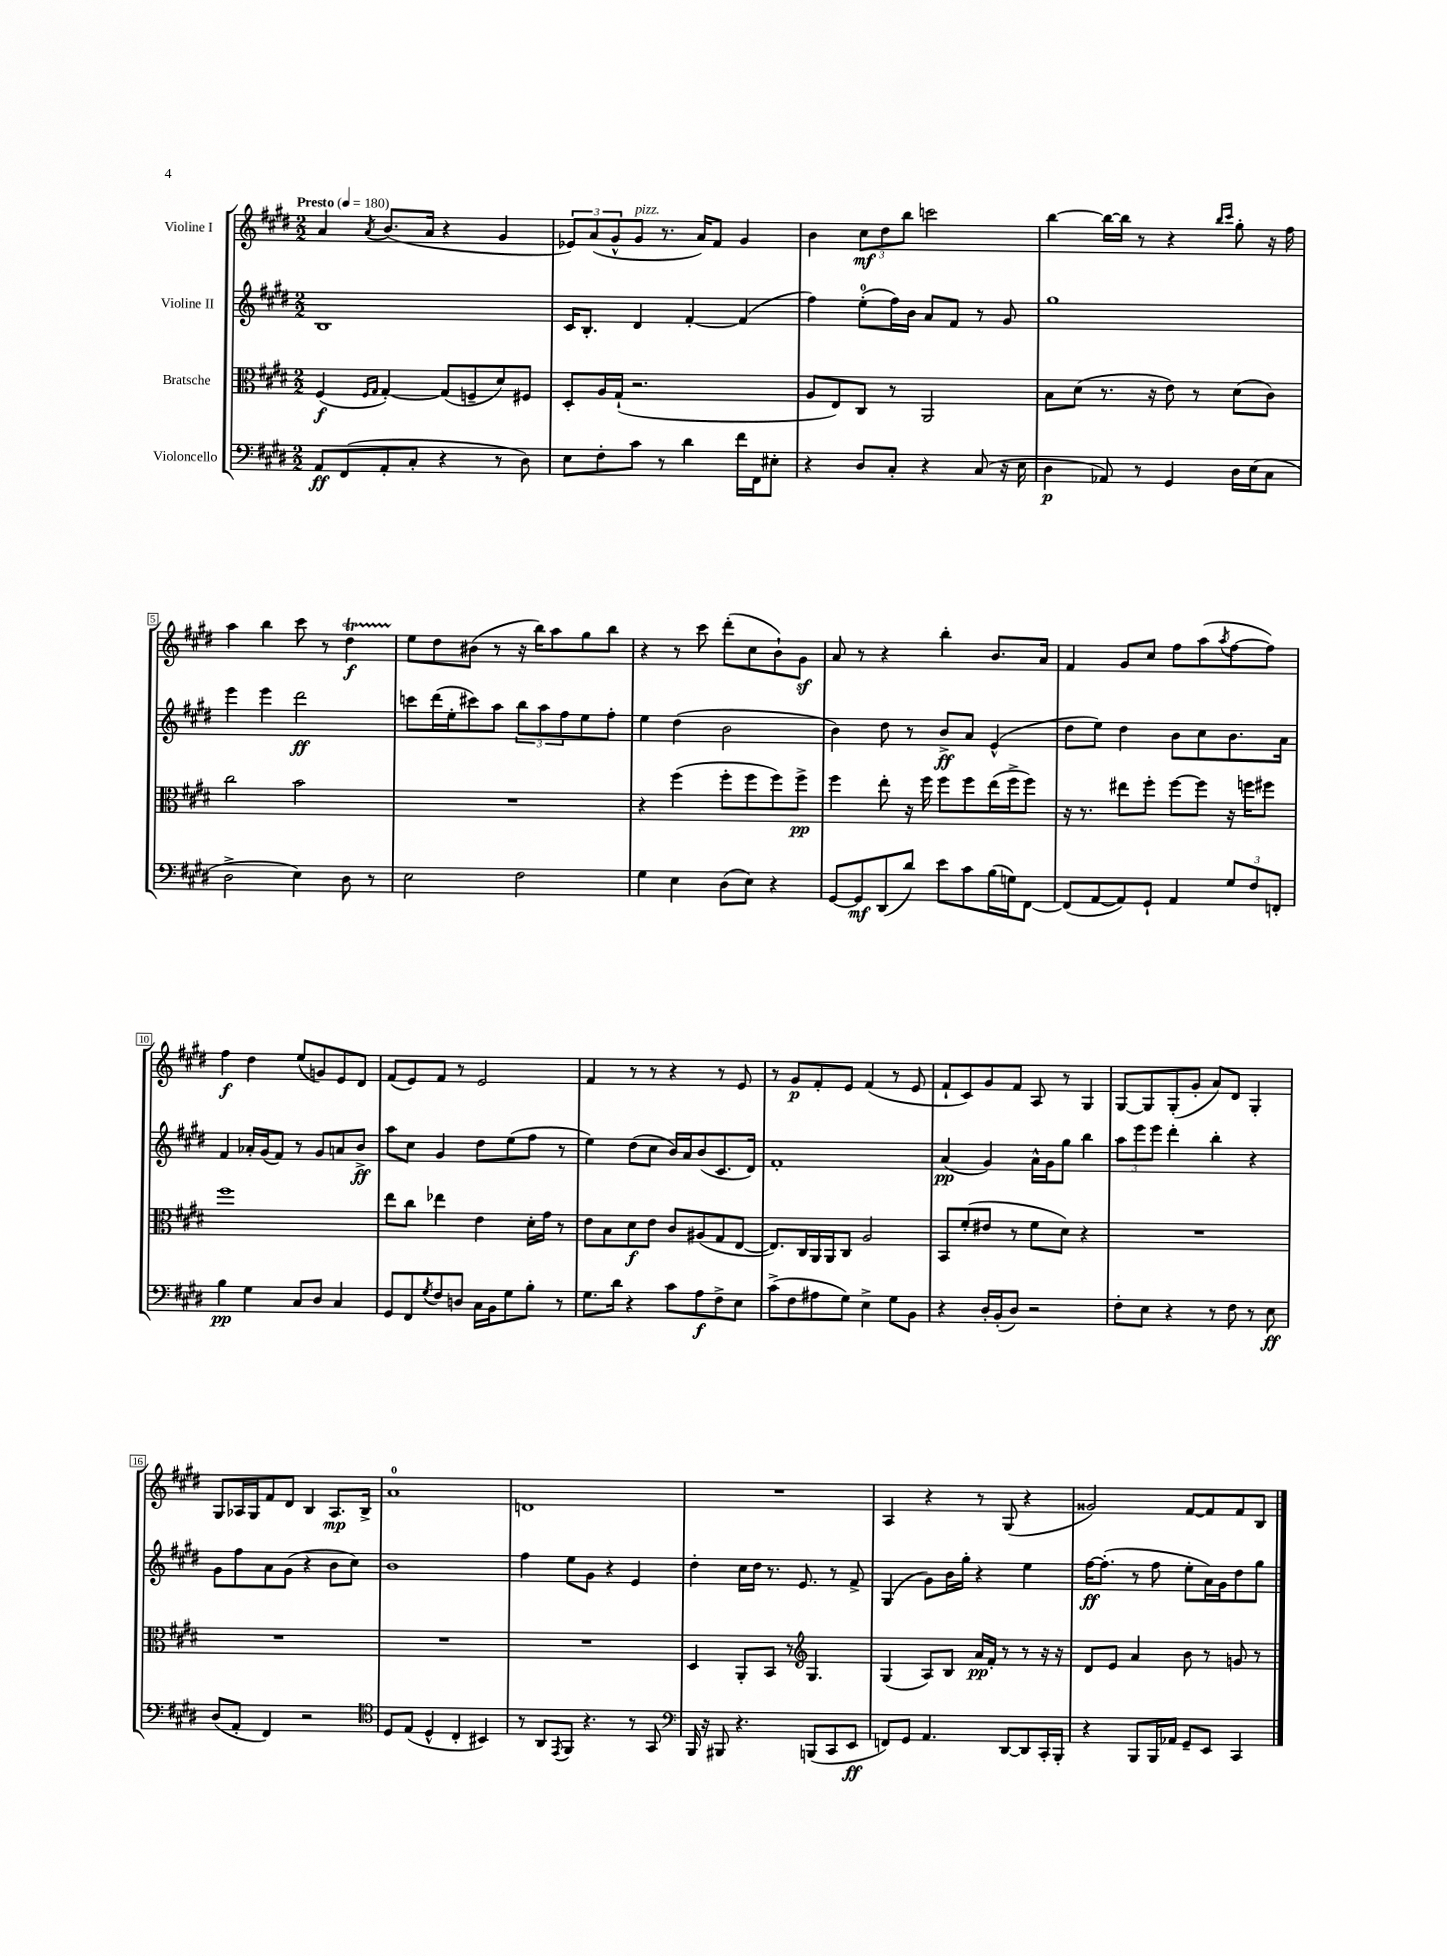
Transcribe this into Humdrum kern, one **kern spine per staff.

**kern	**dynam	**kern	**dynam	**kern	**dynam	**kern	**dynam
*part4	*part4	*part3	*part3	*part2	*part2	*part1	*part1
*staff4	*staff4	*staff3	*staff3	*staff2	*staff2	*staff1	*staff1
*I"Violoncello	*	*I"Bratsche	*	*I"Violine II	*	*I"Violine I	*
*clefF4	*	*clefC3	*	*clefG2	*	*clefG2	*
*k[f#c#g#d#]	*	*k[f#c#g#d#]	*	*k[f#c#g#d#]	*	*k[f#c#g#d#]	*
*M2/2	*	*M2/2	*	*M2/2	*	*M2/2	*
*MM180	*	*MM180	*	*MM180	*	*MM180	*
=1	=1	=1	=1	=1	=1	=1	=1
!	!	!	!	!	!	!LO:TX:a:B:t=Presto	!
8AA/L	ff	(4F#/	f	1B	.	4a/	.
(8FF#/	.	.	.	.	.	.	.
.	.	16qqF#/LL	.	.	.	.	.
.	.	16qqG#/JJ	.	.	.	8qa/	.
8AA'/	.	[4G#'/)	.	.	.	(8.b/L	.
8C#'/J	.	.	.	.	.	.	.
.	.	.	.	.	.	16a/Jk	.
4r	.	(8G#/L]	.	.	.	4r	.
.	.	8Fn~/	.	.	.	.	.
8r	.	8d#/)	.	.	.	4g#/	.
8D#\)	.	8F#X/J	.	.	.	.	.
=2	=2	=2	=2	=2	=2	=2	=2
8E\L	.	8D#'/L	.	16c#/KL	.	12e-X/L)	.
.	.	.	.	8.B'/J	.	.	.
.	.	.	.	.	.	(12a/	.
8F#'\	.	16A/L	.	.	.	.	.
.	.	.	.	.	.	12g#^^/	.
.	.	(16G#`/JJ	.	.	.	.	.
!	!	!	!	!	!	!LO:TX:a:i:t=pizz.	!
8c#\J	.	2.r	.	4d#/	.	8g#/J	.
8r	.	.	.	.	.	8.r	.
4d#\	.	.	.	[4f#'/	.	.	.
.	.	.	.	.	.	16a/KL)	.
.	.	.	.	.	.	8f#/J	.
16f#\LL	.	.	.	(4f#/]	.	4g#/	.
16FF#\J	.	.	.	.	.	.	.
8E#X'\J	.	.	.	.	.	.	.
=3	=3	=3	=3	=3	=3	=3	=3
4r	.	8A/L	.	4ff#\)	.	4b\	.
.	.	8E/)	.	.	.	.	.
8D#/L	.	8C#/J	.	(8ee'\L	.	12cc#\L	mf
.	.	.	.	.	.	12dd#\	.
8C#'/J	.	8r	.	16ff#\L)	.	.	.
.	.	.	.	.	.	12bb\J	.
.	.	.	.	16b\JJ	.	.	.
4r	.	2AA/	.	8a/L	.	2cccn\	.
.	.	.	.	8f#/J	.	.	.
(8C#/	.	.	.	8r	.	.	.
16r	.	.	.	8g#/	.	.	.
16E\	.	.	.	.	.	.	.
=4	=4	=4	=4	=4	=4	=4	=4
4D#\	p	8B\L	.	1gg#	.	[4bb\	.
.	.	(8d#\J	.	.	.	.	.
8AA-X/)	.	8.r	.	.	.	16bb\LL_	.
.	.	.	.	.	.	16bb\JJ]	.
8r	.	.	.	.	.	8r	.
.	.	16r	.	.	.	.	.
4GG#/	.	8e\)	.	.	.	4r	.
.	.	8r	.	.	.	.	.
.	.	.	.	.	.	16qqbb/LL	.
.	.	.	.	.	.	16qqccc#/JJ	.
16D#\LL	.	(8d#\L	.	.	.	8gg#'\	.
(16E\J	.	.	.	.	.	.	.
8C#\J	.	8c#\J)	.	.	.	16r	.
.	.	.	.	.	.	16ff#\	.
!!LO:LB:g=z
=5	=5	=5	=5	=5	=5	=5	=5
2D#^\	.	2cc#\	.	4eee\	.	4aa\	.
.	.	.	.	4eee\	.	4bb\	.
4E\)	.	2b\	.	2ddd#\	ff	8ccc#\	.
.	.	.	.	.	.	8r	.
8D#\	.	.	.	.	.	4dd#t\	f
8r	.	.	.	.	.	.	.
=6	=6	=6	=6	=6	=6	=6	=6
2E\	.	1r	.	8cccn\L	.	8ee\L	.
.	.	.	.	(16ddd#\L	.	8dd#\	.
.	.	.	.	16ee'\J	.	.	.
.	.	.	.	8ccc#X\)	.	(8b#X\J	.
.	.	.	.	8aa\J	.	8r	.
2F#\	.	.	.	12bb\L	.	16r	.
.	.	.	.	.	.	16bb\KL)	.
.	.	.	.	12aa\	.	.	.
.	.	.	.	.	.	8aa\	.
.	.	.	.	12ff#\	.	.	.
.	.	.	.	8ee\	.	8gg#\	.
.	.	.	.	8ff#'\J	.	8bb\J	.
=7	=7	=7	=7	=7	=7	=7	=7
4G#\	.	4r	.	4ee\	.	4r	.
4E\	.	(4ff#\	.	(4dd#\	.	8r	.
.	.	.	.	.	.	8ccc#\	.
(8D#\L	.	8ff#'\L	.	2b\	.	(8ddd#'\L	.
8E\J)	.	8ff#\	.	.	.	8cc#\	.
4r	.	8ff#\)	.	.	.	8b`\)	.
.	.	8ff#^\J	pp	.	.	8g#z\J	.
=8	=8	=8	=8	=8	=8	=8	=8
[8GG#/L	.	4ff#\	.	4b\)	.	8a/	.
8GG#/]	mf	.	.	.	.	8r	.
(8DD#/	.	8ee'\	.	8dd#\	.	4r	.
8d#/J)	.	16r	.	8r	.	.	.
.	.	16ff#\	.	.	.	.	.
8e\L	.	8ff#\L	.	8b^/L	ff	4bb'\	.
8c#\	.	8ff#\	.	8a/J	.	.	.
(16B\L	.	(16ee\L	.	(4e^^/	.	8.b/L	.
16Gn\J)	.	16ff#^\J	.	.	.	.	.
[8FF#\J	.	8ff#\J)	.	.	.	.	.
.	.	.	.	.	.	16a/Jk	.
=9	=9	=9	=9	=9	=9	=9	=9
(8FF#/L]	.	16r	.	8dd#\L	.	4f#/	.
.	.	8.r	.	.	.	.	.
[8AA/	.	.	.	8ee\J)	.	.	.
8AA/])	.	8ee#X\L	.	4dd#\	.	8g#/L	.
8GG#`/J	.	8ff#'\J	.	.	.	8cc#/J	.
4AA/	.	[8ff#\L	.	8b\L	.	8ff#\L	.
.	.	8ff#\J]	.	8cc#\	.	(8aa\	.
.	.	.	.	.	.	8qaa/	.
12G#/L	.	16r	.	8.b\	.	[8ff#\	.
.	.	16ffn\KL	.	.	.	.	.
12F#/	.	.	.	.	.	.	.
.	.	8ff#X\J	.	.	.	8ff#\J])	.
12FFn'/J	.	.	.	.	.	.	.
.	.	.	.	16a\Jk	.	.	.
!!LO:LB:g=z
=10	=10	=10	=10	=10	=10	=10	=10
4B\	pp	1ff#	.	4f#/	.	4ff#\	f
4G#\	.	.	.	16a-X'/LL	.	4dd#\	.
.	.	.	.	(16g#/J	.	.	.
.	.	.	.	8f#/J)	.	.	.
8C#/L	.	.	.	8r	.	(8ee/L	.
8D#/J	.	.	.	8g#/L	.	8gn/)	.
4C#/	.	.	.	8an/	.	8e/	.
.	.	.	.	8b^/J	ff	8d#/J	.
=11	=11	=11	=11	=11	=11	=11	=11
8GG#/L	.	8ee\L	.	8aa\L	.	(8f#/L	.
8FF#/	.	8cc#\J	.	8cc#\J	.	8e/)	.
8qG#/	.	.	.	.	.	.	.
8F#/	.	4ee-X\	.	4g#/	.	8f#/J	.
8Dn/J	.	.	.	.	.	8r	.
16C#\LL	.	4e\	.	8dd#\L	.	2e/	.
16BB\J	.	.	.	.	.	.	.
8G#\	.	.	.	(8ee\	.	.	.
8B'\J	.	16d#'\LL	.	8ff#\J	.	.	.
.	.	16g#\JJ	.	.	.	.	.
8r	.	8r	.	8r	.	.	.
=12	=12	=12	=12	=12	=12	=12	=12
8.G#\L	.	8e\L	.	4ee\)	.	4f#/	.
.	.	8B\	.	.	.	.	.
16d#\Jk	.	.	.	.	.	.	.
4r	.	8d#\	f	(8dd#\L	.	8r	.
.	.	8e\J	.	8cc#\J	.	8r	.
8c#\L	.	8c#/L	.	16b/LL)	.	4r	.
.	.	.	.	16a/J	.	.	.
8A\	f	(8A#X/	.	(8b/	.	.	.
8F#^\	.	8G#/	.	8.c#/	.	8r	.
8E\J	.	[8E/J	.	.	.	8e/	.
.	.	.	.	16d#/Jk)	.	.	.
=13	=13	=13	=13	=13	=13	=13	=13
(8c#^\L	.	8.E/L])	.	1f#'	.	8r	.
8F#\	.	.	.	.	.	8g#/L	p
.	.	16C#/L	.	.	.	.	.
8A#X\	.	16AA/	.	.	.	8f#'/	.
.	.	16AA/J	.	.	.	.	.
8G#\J)	.	8C#/J	.	.	.	8e/J	.
4E^\	.	2A/	.	.	.	(4f#/	.
8G#\L	.	.	.	.	.	8r	.
8BB\J	.	.	.	.	.	8e/	.
=14	=14	=14	=14	=14	=14	=14	=14
4r	.	8BB/L	.	(4a/	pp	8f#`/L	.
.	.	(8f#'/	.	.	.	8c#/)	.
16D#'/LL	.	8e#X/J	.	4g#/)	.	8g#/	.
(16BB'/J	.	.	.	.	.	.	.
8D#/J)	.	8r	.	.	.	8f#/J	.
2r	.	8f#\L	.	16a^^\LL	.	8A/	.
.	.	.	.	16g#\J	.	.	.
.	.	8d#\J)	.	8gg#\J	.	8r	.
.	.	4r	.	4bb\	.	4G#/	.
=15	=15	=15	=15	=15	=15	=15	=15
8F#'\L	.	1r	.	12aa\L	.	[8G#/L	.
.	.	.	.	12eee\	.	.	.
8E\J	.	.	.	.	.	8G#/]	.
.	.	.	.	12eee\J	.	.	.
4r	.	.	.	4ddd#'\	.	(8G#'/	.
.	.	.	.	.	.	8g#'/J	.
8r	.	.	.	4bb'\	.	8a/L)	.
8F#\	.	.	.	.	.	8d#/J	.
8r	.	.	.	4r	.	4G#'/	.
8E\	ff	.	.	.	.	.	.
!!LO:LB:g=z
=16	=16	=16	=16	=16	=16	=16	=16
(8D#/L	.	1r	.	8g#\L	.	8G#/L	.
8AA'/J	.	.	.	8ff#\	.	16A-X/L	.
.	.	.	.	.	.	16G#/J	.
4FF#/)	.	.	.	8a\	.	8f#/	.
.	.	.	.	(8g#\J	.	8d#/J	.
2r	.	.	.	4r	.	4B/	.
.	.	.	.	8b\L	.	8.A-/L	mp
.	.	.	.	8cc#\J)	.	.	.
.	.	.	.	.	.	16B^/Jk	.
=17	=17	=17	=17	=17	=17	=17	=17
*clefC4	*	*	*	*	*	*	*
8D#/L	.	1r	.	1b	.	1a	.
(8E/J	.	.	.	.	.	.	.
4D#^^/	.	.	.	.	.	.	.
4C#'/	.	.	.	.	.	.	.
4BB#X/)	.	.	.	.	.	.	.
=18	=18	=18	=18	=18	=18	=18	=18
8r	.	1r	.	4ff#\	.	1dn	.
8AA/L	.	.	.	.	.	.	.
8qEE/	.	.	.	.	.	.	.
8FF#/J	.	.	.	8ee\L	.	.	.
4.r	.	.	.	8g#\J	.	.	.
.	.	.	.	4r	.	.	.
8r	.	.	.	4e/	.	.	.
8GG#/	.	.	.	.	.	.	.
=19	=19	=19	=19	=19	=19	=19	=19
*clefF4	*	*	*	*	*	*	*
16BBB/	.	4D#/	.	4dd#'\	.	1r	.
16r	.	.	.	.	.	.	.
8BBB#X/	.	.	.	.	.	.	.
4.r	.	8AA'/L	.	16cc#\LL	.	.	.
.	.	.	.	16dd#\JJ	.	.	.
.	.	8BB/J	.	8.r	.	.	.
.	.	8r	.	.	.	.	.
.	.	.	.	8.e/	.	.	.
*	*	*clefG2	*	*	*	*	*
(8BBBn/L	.	4.G#/	.	.	.	.	.
8CC#/	.	.	.	8r	.	.	.
8EE/J	ff	.	.	8f#^/	.	.	.
=20	=20	=20	=20	=20	=20	=20	=20
8FFn/L)	.	(4G#/	.	(4G#/	.	4A/	.
8GG#/J	.	.	.	.	.	.	.
4.AA/	.	8A/L)	.	8g#\L)	.	4r	.
.	.	8B/J	.	16b\L	.	.	.
.	.	.	.	16gg#'\JJ	.	.	.
.	.	16a/LL	pp	4r	.	8r	.
.	.	16f#'/JJ	.	.	.	.	.
[8DD#/L	.	8r	.	.	.	(8G#/	.
8DD#/]	.	8r	.	4ee\	.	4r	.
16CC#'/L	.	16r	.	.	.	.	.
16BBB'/JJ	.	16r	.	.	.	.	.
=21	=21	=21	=21	=21	=21	=21	=21
4r	.	8d#/L	.	[16ff#\KL	ff	2g##X/)	.
.	.	.	.	(8.ff#'\J]	.	.	.
.	.	8e/J	.	.	.	.	.
8BBB/L	.	4a/	.	8r	.	.	.
16BBB/L	.	.	.	8ff#\	.	.	.
16AA-X/JJ	.	.	.	.	.	.	.
8GG#~/L	.	8b\	.	8ee'\L	.	[8f#/L	.
8EE/J	.	8r	.	16a\L)	.	8f#/]	.
.	.	.	.	16g#\J	.	.	.
4CC#/	.	8gn/	.	8dd#\	.	8f#/	.
.	.	8r	.	8gg#\J	.	8B/J	.
==	==	==	==	==	==	==	==
*-	*-	*-	*-	*-	*-	*-	*-
